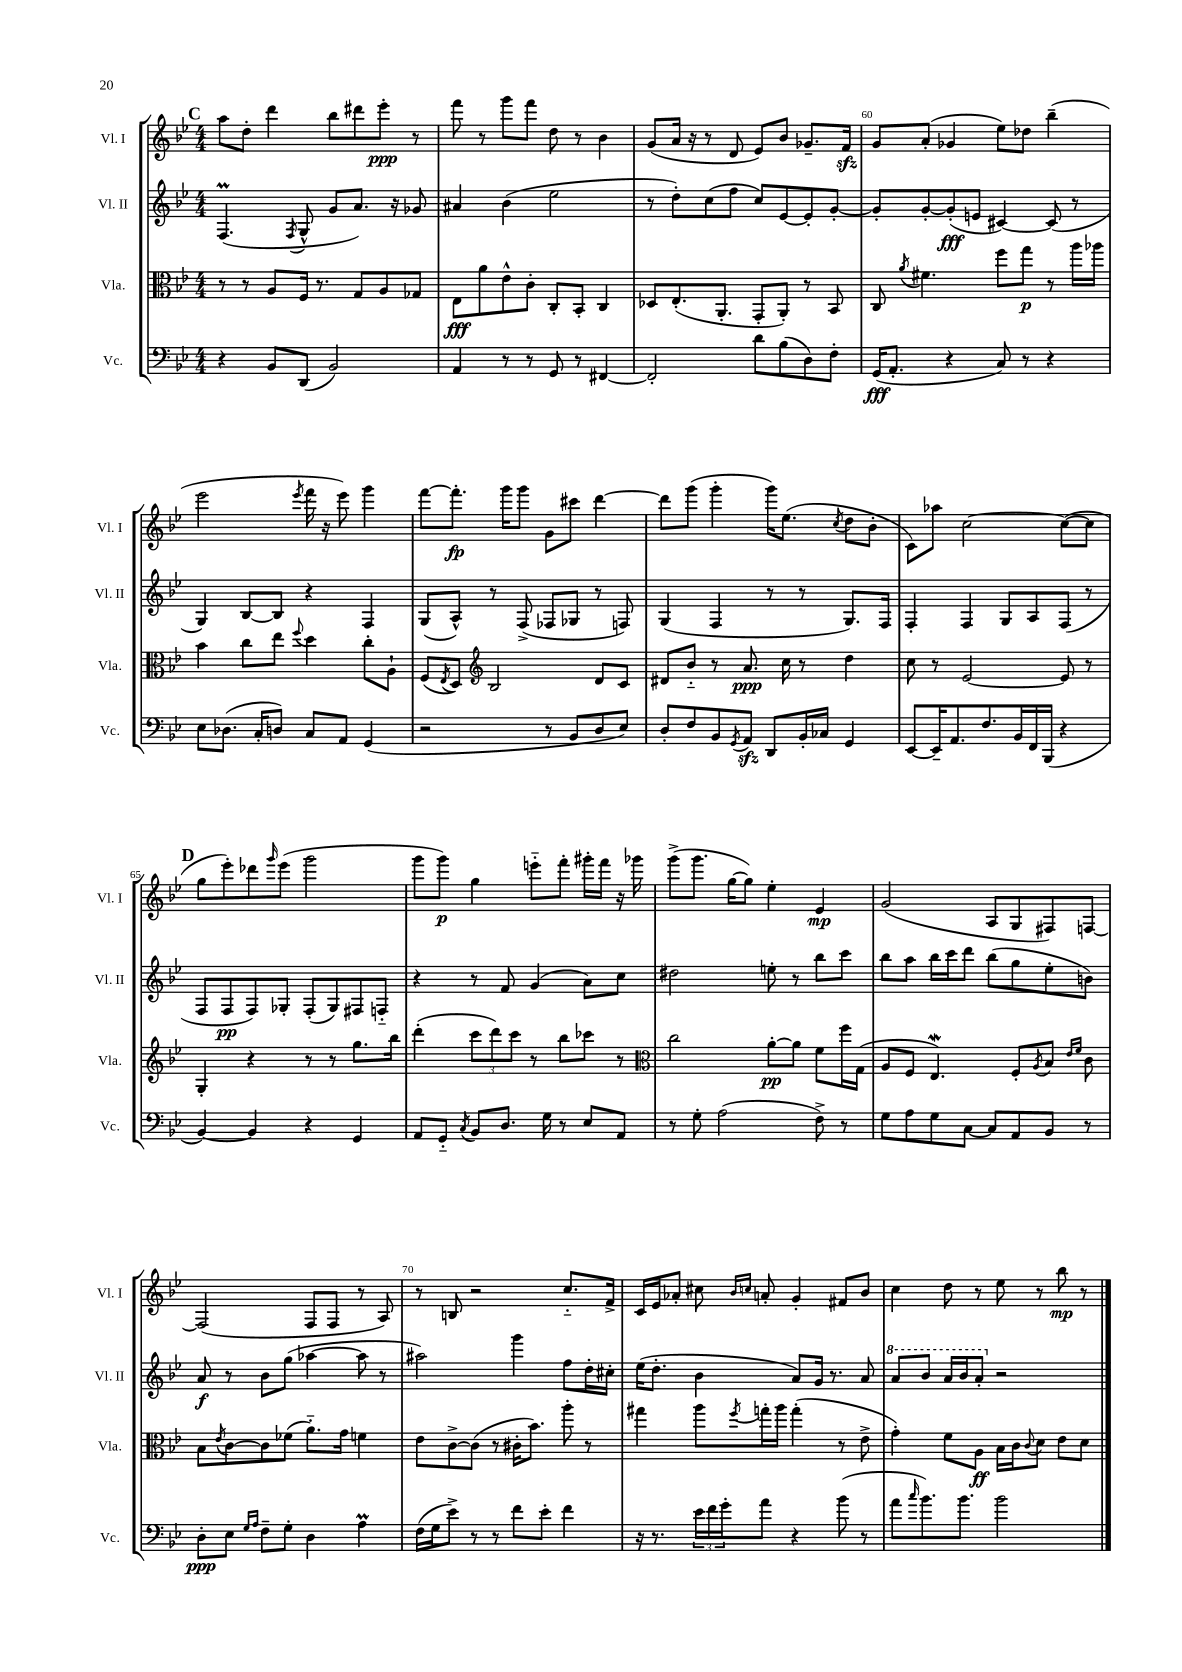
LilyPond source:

<<
\new StaffGroup <<
\new Staff = "s0" \with { instrumentName = "Vl. I" shortInstrumentName = "Vl. I" } {
    \clef treble \key bes \major \numericTimeSignature \time 4/4
    \mark \markup { \bold "C" } a''8 d''8-. d'''4 bes''8 dis'''8 ees'''8-.\ppp r8 |
    f'''8 r8 g'''8 f'''8 d''8 r8 bes'4 |
    g'8( a'16 r16 r8 d'8 ees'8) bes'8 ges'8.-- f'16\sfz |
    g'8 a'8-.( ges'4 ees''8) des''8 bes''4--( |
    ees'''2 \acciaccatura { ees'''8 } f'''16 r16 ees'''8) g'''4 |
    f'''8~ f'''8.-.\fp g'''16 g'''8 g'8 cis'''8 d'''4~ |
    d'''8 g'''8( g'''4-. g'''16) ees''8.( \acciaccatura { c''8 } d''8 bes'8-. |
    c'8) aes''8 c''2~ c''8~( c''8 |
    \mark \markup { \bold "D" } g''8 ees'''8-.) des'''8 \grace { g'''16 } ees'''8( g'''2 |
    g'''8 g'''8\p) g''4 e'''8-_ f'''8-. gis'''16-. f'''16 r16 ges'''16 |
    g'''8->( g'''8. g''16~ g''8) ees''4-. ees'4\mp |
    g'2( a8 g8 fis8) f8~ |
    f2( f8 f8 r8 a8) |
    r8 b8 r2 c''8.-_ f'16-> |
    c'16 ees'16 aes'8-. cis''8 \grace { bes'16 c''16 } a'8-. g'4-. fis'8 bes'8 |
    c''4 d''8 r8 ees''8 r8 bes''8\mp r8 \bar "|." |
}
\new Staff = "s1" \with { instrumentName = "Vl. II" shortInstrumentName = "Vl. II" } {
    \clef treble \key bes \major \numericTimeSignature \time 4/4
    \mark \markup { \bold "C" } f4.\prall( \acciaccatura { f8 } g8-^ g'8 a'8.) r16 ges'8 |
    ais'4 bes'4( ees''2 |
    r8 d''8-.) c''8( f''8 c''8) ees'8~ ees'8-. g'8~-. |
    g'8-. g'8~-. g'8-.\fff( e'8 cis'4~) cis'8( r8 |
    g4) bes8~ bes8 r4 f4 |
    g8( a8-^) r8 f8->( fes8 ges8 r8 f8) |
    g4( f4 r8 r8 g8.) f16 |
    f4-. f4 g8 a8 f8( r8 |
    \mark \markup { \bold "D" } f8 f8\pp f8) ges8-. f8-.( ges8) fis8 f8-_ |
    r4 r8 f'8 g'4( a'8) c''8 |
    dis''2 e''8-. r8 bes''8 c'''8 |
    bes''8 a''8 bes''16 c'''16 d'''8 bes''8( g''8 ees''8-. b'8) |
    a'8\f r8 bes'8 g''8( aes''4~ aes''8 r8 |
    ais''2) g'''4 f''8 d''16-. cis''16-. |
    ees''16( d''8.-. bes'4 a'8) g'16 r8. a'8 |
    \ottava #1 a''8 bes''8 a''16 bes''16 a''8-. \ottava #0 r2 \bar "|." |
}
\new Staff = "s2" \with { instrumentName = "Vla." shortInstrumentName = "Vla." } {
    \clef alto \key bes \major \numericTimeSignature \time 4/4
    \mark \markup { \bold "C" } r8 r8 a8 f16 r8. g8 a8 ges8 |
    ees8\fff a'8 ees'8-^ c'8-. c8-. bes,8-. c4 |
    des8 ees8.-.( a,8.-. g,8-. a,8-.) r8 bes,8 |
    c8 \acciaccatura { a'8 } fis'4. f''8 g''8\p r8 a''16 aes''16 |
    bes'4 c''8 ees''8 \appoggiatura { f''8 } d''4 c''8-. a8-! |
    f8( \acciaccatura { ees8 } d8) \clef treble bes2 d'8 c'8 |
    dis'8 bes'8-_ r8 a'8.\ppp c''16 r8 d''4 |
    c''8 r8 ees'2~ ees'8 r8 |
    \mark \markup { \bold "D" } g4-. r4 r8 r8 g''8. bes''16 |
    d'''4-.( \tuplet 3/2 { c'''8 d'''8) c'''8 } r8 bes''8 ces'''8 r8 |
    \clef alto c''2 a'8~-.\pp a'8 f'8 f''16 g16( |
    a8 f8 ees4.\mordent) f8-. \acciaccatura { a8 } bes8 \grace { ees'16 f'16 } c'8 |
    bes8 \acciaccatura { ees'8 } c'8~ c'8 fes'8( a'8.-_) g'16 f'4 |
    ees'8 c'8~-> c'8( r8 cis'16-. bes'8.) a''8-. r8 |
    gis''4 a''8 \acciaccatura { f''8 } g''16-. a''16 g''4-.( r8 ees'8-> |
    g'4-.) f'8 a8\ff bes16 c'16 \appoggiatura { c'8 } d'8 ees'8 d'8 \bar "|." |
}
\new Staff = "s3" \with { instrumentName = "Vc." shortInstrumentName = "Vc." } {
    \clef bass \key bes \major \numericTimeSignature \time 4/4
    \mark \markup { \bold "C" } r4 bes,8 d,8( bes,2) |
    a,4 r8 r8 g,8 r8 fis,4~ |
    fis,2-. d'8 bes8( d8) f8-. |
    g,16\fff( a,8.-. r4 c8) r8 r4 |
    ees8 des8.( c16-. d8) c8 a,8 g,4( |
    r2 r8 bes,8 d8 ees8) |
    d8-. f8 bes,8 \acciaccatura { g,8 } a,8\sfz d,8 bes,16-. ces16 g,4 |
    ees,8~ ees,16-- a,8. f8. bes,16 f,16 bes,,16( r4 |
    \mark \markup { \bold "D" } bes,4~) bes,4 r4 g,4 |
    a,8 g,8-_ \acciaccatura { c8 } bes,8 d8. g16 r8 ees8 a,8 |
    r8 g8-. a2( f8->) r8 |
    g8 a8 g8 c8~ c8 a,8 bes,8 r8 |
    d8-.\ppp ees8 \grace { g16 a16 } f8-- g8-. d4 a4\prall |
    f16( g16 ees'8->) r8 r8 f'8 ees'8-. f'4 |
    r16 r8. \tuplet 3/2 { ees'16 f'16 g'16-. } a'8 r4 bes'8( r8 |
    a'8 \grace { c''16 } bes'8.) bes'8. bes'2 \bar "|." |
}
>>
>>
\layout { \context { \Score currentBarNumber = #57 \override BarNumber.break-visibility = ##(#f #t #t) barNumberVisibility = #(every-nth-bar-number-visible 5) } }
